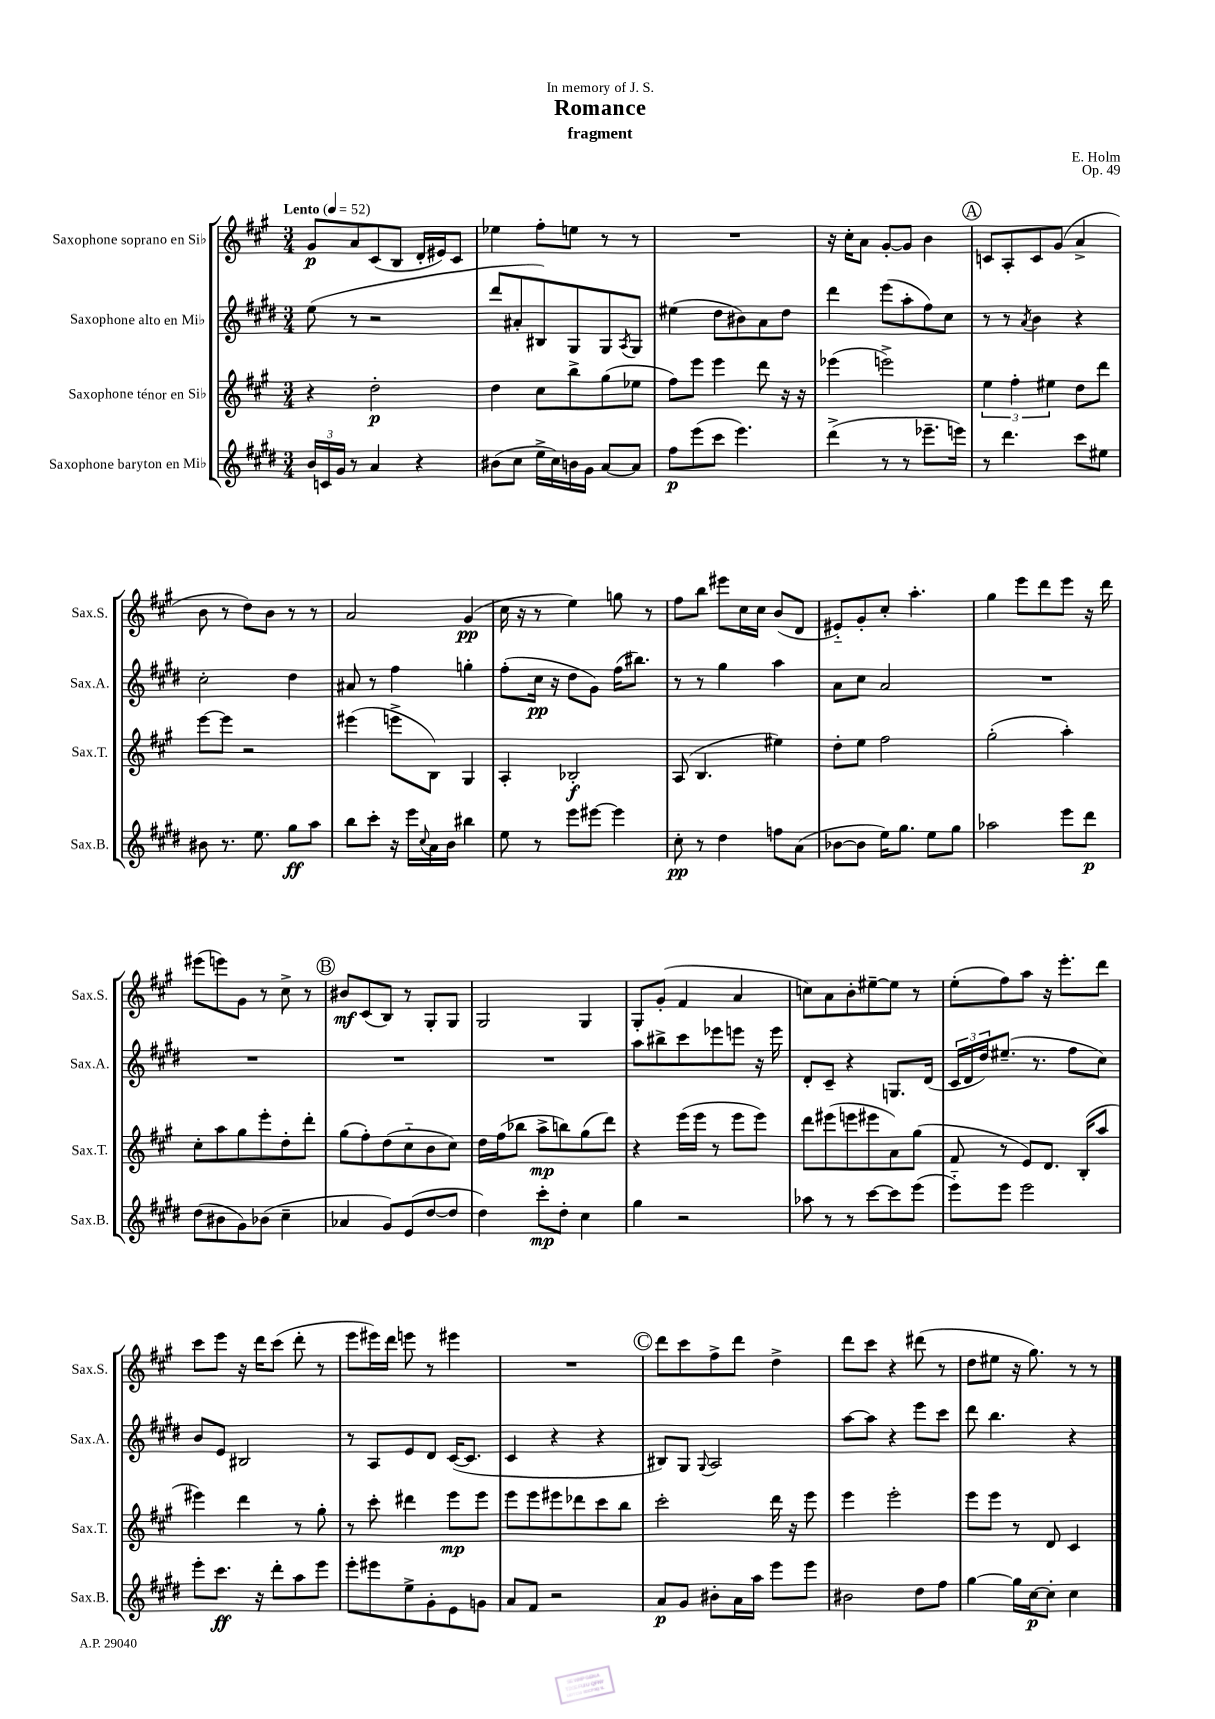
\header { title = "Romance" composer = "E. Holm" subtitle = "fragment" dedication = "In memory of J. S." opus = "Op. 49" }
<<
\new StaffGroup <<
\new Staff = "s0" \with { instrumentName = "Saxophone soprano en Sib" shortInstrumentName = "Sax.S." } {
    \clef treble \key a \major \numericTimeSignature \time 3/4 \tempo "Lento" 4 = 52
    gis'8\p a'8 cis'8( b8 d'16-. eis'16) cis'8 |
    ees''4 fis''8-. e''8 r8 r8 |
    R2. |
    r16 cis''16-. a'8 gis'8~-. gis'8 b'4 |
    \mark \markup { \circle "A" } c'8 a8-. c'8 gis'8( a'4-> |
    b'8 r8 d''8) b'8 r8 r8 |
    a'2 gis'4\pp( |
    cis''16 r16 r8 e''4) g''8 r8 |
    fis''8 b''8 eis'''8 cis''16 cis''16 b'8( d'8 |
    eis'8-_) gis'8-. cis''8-. a''4.-. |
    gis''4 e'''8 d'''8 e'''8 r16 d'''16 |
    eis'''8( e'''8) gis'8 r8 cis''8-> r8 |
    \mark \markup { \circle "B" } bis'8\mf cis'8( b8) r8 gis8-. gis8 |
    gis2 gis4 |
    gis8-. gis'8-.( fis'4 a'4 |
    c''8) a'8 b'8-. eis''8~-- eis''8 r8 |
    e''8-.( fis''8) a''8 r16 e'''8.-. d'''8 |
    cis'''8 e'''8 r16 d'''16 cis'''8( d'''8-. r8 |
    e'''8 eis'''16) d'''16 e'''8 r8 eis'''4 |
    R2. |
    \mark \markup { \circle "C" } d'''8 cis'''8 fis''8-> d'''8 d''4-> |
    d'''8 cis'''8 r4 dis'''8( r8 |
    d''8 eis''8 r16 gis''8.) r8 r8 \bar "|." |
}
\new Staff = "s1" \with { instrumentName = "Saxophone alto en Mib" shortInstrumentName = "Sax.A." } {
    \clef treble \key e \major \numericTimeSignature \time 3/4
    e''8( r8 r2 |
    dis'''8 ais'8-. bis8) gis8 gis8 \acciaccatura { a8 } gis8 |
    eis''4( dis''8 bis'8) a'8 dis''8 |
    dis'''4 e'''8( a''8-. fis''8) cis''8 |
    \mark \markup { \circle "A" } r8 r8 \acciaccatura { a'8 } b'4 r4 |
    cis''2-. dis''4 |
    ais'8 r8 fis''4 g''4-. |
    fis''8-.( cis''16\pp r16 dis''8 gis'8) fis''16( bis''8.) |
    r8 r8 gis''4 a''4 |
    a'8 cis''8 a'2 |
    R2. |
    R2. |
    \mark \markup { \circle "B" } R2. |
    R2. |
    a''8 bis''8-> cis'''8 ees'''8 e'''8 r16 e'''16 |
    dis'8-. cis'8-- r4 g8. dis'16( |
    \tuplet 3/2 { cis'16 dis'16 dis''16) } eis''8.--( r8. fis''8 cis''8) |
    b'8 e'8 bis2 |
    r8 a8 e'8 dis'8 cis'16~( cis'8. |
    cis'4 r4 r4 |
    \mark \markup { \circle "C" } bis8) gis8 \appoggiatura { gis8 } a2 |
    a''8~ a''8 r4 e'''8 cis'''8 |
    dis'''8 b''4. r4 \bar "|." |
}
\new Staff = "s2" \with { instrumentName = "Saxophone ténor en Sib" shortInstrumentName = "Sax.T." } {
    \clef treble \key a \major \numericTimeSignature \time 3/4
    r4 d''2-.\p |
    d''4 cis''8 b''8-> gis''8( ees''8 |
    fis''8) e'''8 e'''4 d'''8 r16 r16 |
    ees'''4( e'''2->) |
    \mark \markup { \circle "A" } \tuplet 3/2 { e''4 fis''4-. eis''4 } d''8 d'''8 |
    e'''8~ e'''8 r2 |
    eis'''4( e'''8-> b8) gis4 |
    a4-. bes2-.\f |
    a8( b4. eis''4) |
    d''8-. e''8 fis''2 |
    gis''2-.( a''4-.) |
    cis''8-. a''8 gis''8 e'''8-. d''8-. d'''8-. |
    \mark \markup { \circle "B" } gis''8( fis''8-.) d''8( cis''8-_ b'8 cis''8) |
    d''16 fis''16( bes''8 a''8->\mp b''8) gis''8( d'''8) |
    r4 e'''16( e'''16 r8 e'''8 e'''8) |
    d'''8 eis'''8( e'''8 eis'''8 a'8) gis''8( |
    fis'8 r8 e'8) d'8. b16-.( a''8 |
    eis'''4) d'''4 r8 gis''8-. |
    r8 cis'''8-. dis'''4 e'''8\mp e'''8 |
    e'''8 e'''8 eis'''8 des'''8 cis'''8 b''8 |
    \mark \markup { \circle "C" } cis'''2-. d'''16 r16 e'''8 |
    e'''4 e'''2-. |
    e'''8 e'''8 r8 d'8 cis'4 \bar "|." |
}
\new Staff = "s3" \with { instrumentName = "Saxophone baryton en Mib" shortInstrumentName = "Sax.B." } {
    \clef treble \key e \major \numericTimeSignature \time 3/4
    \tuplet 3/2 { b'16 c'16 gis'16 } r8 a'4 r4 |
    bis'8( cis''8 e''16-> cis''16) b'16 gis'16 a'8~ a'8 |
    fis''8\p e'''8( cis'''8 e'''4.) |
    dis'''4->( r8 r8 ees'''8.-- e'''16) |
    \mark \markup { \circle "A" } r8 dis'''4. cis'''8 eis''8 |
    bis'8 r8. e''8. gis''8\ff a''8 |
    b''8 cis'''8-. r16 e'''16 \appoggiatura { cis''8 } a'16 b'16 bis''4 |
    e''8 r8 e'''8 eis'''8~ eis'''4 |
    cis''8-.\pp r8 dis''4 f''8 a'8( |
    bes'8~ bes'8 e''16) gis''8. e''8 gis''8 |
    aes''2 e'''8 dis'''8\p |
    dis''8( bis'8 gis'8) bes'8( cis''4-- |
    \mark \markup { \circle "B" } aes'4 gis'8) e'8( dis''8~ dis''8 |
    dis''4) cis'''8-.\mp dis''8-. cis''4 |
    gis''4 r2 |
    aes''8 r8 r8 cis'''8~ cis'''8 e'''8( |
    e'''8-_) e'''8 e'''2 |
    e'''8-. cis'''8.\ff r16 dis'''8-. a''8 e'''8 |
    e'''8-. eis'''8 e''8-> gis'8-. e'8 g'8 |
    a'8 fis'8 r2 |
    \mark \markup { \circle "C" } a'8\p gis'8 bis'8-. a'16 a''16 e'''8 e'''8 |
    bis'2 dis''8 fis''8 |
    gis''4~ gis''16 cis''16~\p cis''8-. cis''4 \bar "|." |
}
>>
>>
\layout { \context { \Score \remove "Bar_number_engraver" } }
